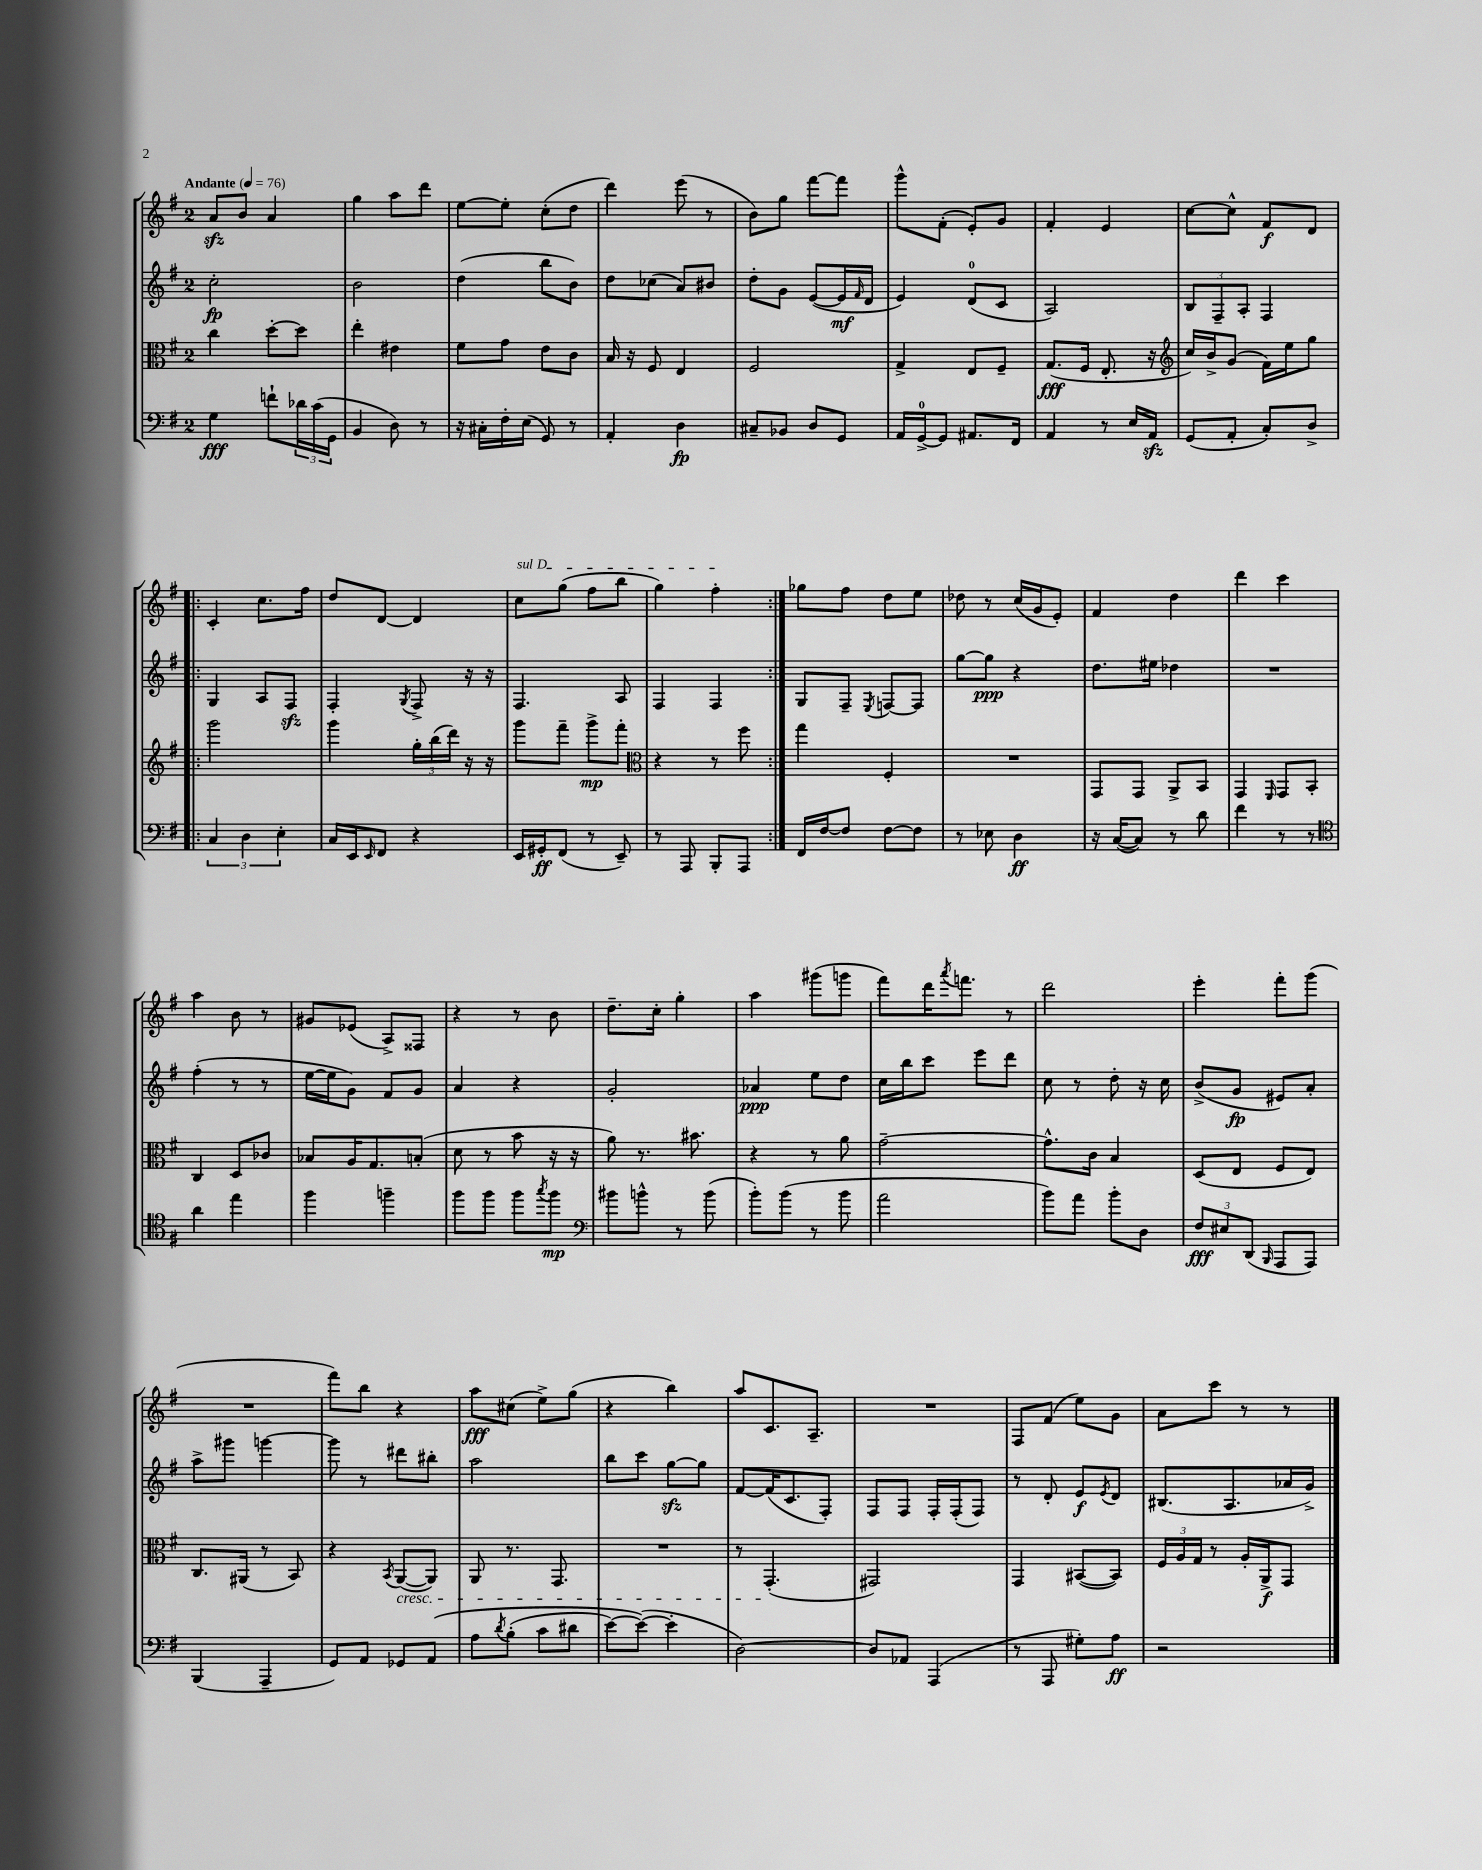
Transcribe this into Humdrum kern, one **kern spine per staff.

**kern	**kern	**kern	**kern
*staff4	*staff3	*staff2	*staff1
*clefF4	*clefC3	*clefG2	*clefG2
*k[f#]	*k[f#]	*k[f#]	*k[f#]
*M2/4	*M2/4	*M2/4	*M2/4
*MM76	*MM76	*MM76	*MM76
4G	4cc	2cc'	8a
.	.	.	8b
8f`	[8dd'	.	4a
24d-	8dd]	.	.
(24c	.	.	.
24GG	.	.	.
=	=	=	=
4BB	4ee'	2b	4gg
8D)	4e#	.	8aa
8r	.	.	8ddd
=	=	=	=
16r	8f#	(4dd	[8ee
16C#'	.	.	.
16F#'	8g	.	8ee']
(16E	.	.	.
8GG)	8e	8bb	(8cc'
8r	8c	8b)	8dd
=	=	=	=
4AA'	16B	8dd	4ddd)
.	16r	.	.
.	8F#	(8cc-	.
4D	4E	8a)	(8eee
.	.	8b#	8r
=	=	=	=
8C#~	2F#	8dd'	8b)
8BB-	.	8g	8gg
8D	.	([8e	[8fff#
8GG	.	16e]	8fff#]
.	.	16qqf#	.
.	.	16d	.
=	=	=	=
16AA	4G^	4e)	8ggg^^
[16GG^	.	.	.
8GG]	.	.	(8f#'
8.AA#	8E	(8d	8e')
.	8F#~	8c	8g
16FF#	.	.	.
=	=	=	=
4AA	(8.G	2A)	4f#'
.	16F#	.	.
8r	8.E'	.	4e
16E	.	.	.
16AA	16r	.	.
=	=	=	=
*	*clefG2	*	*
(8GG	16cc)	12B	[8cc
.	16b^	.	.
.	.	12F#~	.
8AA'	(8g	.	8cc^^]
.	.	12A'	.
8C')	16f#)	4F#	8f#
.	16ee	.	.
8D^	8gg	.	8d
=!|:	=!|:	=!|:	=!|:
6C	2ggg	4G	4c'
6D	.	.	.
.	.	8A	8.cc
6E'	.	.	.
.	.	8F#	.
.	.	.	16ff#
=	=	=	=
16C	4ggg	4F#'	8dd
16EE	.	.	.
16qqEE	.	.	.
8FF#	.	.	[8d
.	.	8qG	.
4r	24gg'	8F#^	4d]
.	(24bb	.	.
.	24ddd)	.	.
.	16r	16r	.
.	16r	16r	.
=	=	=	=
16EE	8ggg	4.F#	8cc
16GG#'	.	.	.
(8FF#	8fff#~	.	(8gg
8r	8ggg^	.	8ff#
8EE~)	8fff#'	8A	8bb
=	=	=	=
*	*clefC3	*	*
8r	4r	4F#	4gg)
8AAA	.	.	.
8BBB'	8r	4F#	4ff#'
8AAA	8ff#	.	.
=:|!	=:|!	=:|!	=:|!
16FF#	4gg	8G	8gg-
[16F#	.	.	.
8F#]	.	8F#~	8ff#
.	.	8qE	.
[8F#	4F#'	[8F	8dd
8F#]	.	8F]	8ee
=	=	=	=
8r	2r	[8gg	8dd-
8E-	.	8gg]	8r
4D	.	4r	(16cc
.	.	.	16g
.	.	.	8e')
=	=	=	=
16r	8GG	8.dd	4f#
([16C	.	.	.
8C])	8GG	.	.
.	.	16ee#	.
8r	8AA^	4dd-	4dd
8d	8BB	.	.
=	=	=	=
4f#	4GG	2r	4ddd
.	16qqFF#	.	.
8r	8GG	.	4ccc
8r	8BB'	.	.
=	=	=	=
*clefC4	*	*	*
4a	4C	(4ff#'	4aa
4ee	8D	8r	8b
.	8c-	8r	8r
=	=	=	=
4ff#	8B-	[16ee	8g#
.	.	16ee]	.
.	16A	8g)	(8e-
.	8.G	.	.
4ff~	.	8f#	8A^)
.	(8B'	8g	8F##
=	=	=	=
8ff#	8d	4a	4r
8ff#	8r	.	.
8ff#	8b	4r	8r
8qgg	.	.	.
8ff#	16r	.	8b
.	16r	.	.
=	=	=	=
*clefF4	*	*	*
8b#	8a)	2g'	8.dd~
8b^^	8.r	.	.
.	.	.	16cc'
8r	.	.	4gg'
.	8.b#	.	.
(8b	.	.	.
=	=	=	=
8b')	4r	4a-	4aa
(8b	.	.	.
8r	8r	8ee	(8ggg#
8b	8a	8dd	8ggg
=	=	=	=
2a	[2g~	16cc	8fff#)
.	.	16bb	.
.	.	8ccc	16ddd
.	.	.	8qaaa
.	.	.	8.fff
.	.	8eee	.
.	.	8ddd	8r
=	=	=	=
8b)	8.g^^]	8cc	2ddd
8a	.	8r	.
.	16c	.	.
8b'	4B	8dd'	.
8D	.	16r	.
.	.	16cc	.
=	=	=	=
12F#	(8D	(8b^	4eee'
12E#	.	.	.
.	8E	8g	.
(12DD	.	.	.
16qqBBB	.	.	.
8AAA	8F#	8e#)	8fff#'
8AAA)	8E)	8a'	(8ggg
=	=	=	=
(4BBB	8.C	8aa^	2r
.	.	8ggg#	.
.	(16AA#	.	.
4AAA~	8r	[4ggg	.
.	8BB)	.	.
=	=	=	=
8GG)	4r	8ggg]	8fff#)
8AA	.	8r	8bb
.	8qBB	.	.
8GG-	([8AA	8ddd#	4r
&(8AA	8AA])	8bb#'	.
=	=	=	=
8A	8AA	2aa	8aa
8qd	.	.	.
(8B'	8.r	.	(8cc#
8c	.	.	8ee^)
.	8.GG	.	.
8d#	.	.	(8gg
=	=	=	=
[8e)	2r	8bb	4r
(8e_&)	.	8ccc	.
4e']	.	[8gg	4bb)
.	.	8gg]	.
=	=	=	=
[2D)	8r	[8f#	8aa
.	(4.GG'	(16f#]	8.c
.	.	8.c	.
.	.	.	8.A~
.	.	8F#')	.
=	=	=	=
8D]	2GG#)	8F#	2r
8AA-	.	8F#	.
(4AAA	.	16F#'	.
.	.	(16F#'	.
.	.	8F#)	.
=	=	=	=
8r	4GG	8r	8F#
8AAA	.	8d'	(8f#
8G#')	([8BB#	8e	8ee)
.	.	8qe	.
8A	8BB#])	8d	8g
=	=	=	=
2r	24F#	(8.B#	8a
.	24A	.	.
.	24G	.	.
.	8r	.	8ccc
.	.	8.A	.
.	16A'	.	8r
.	16AA^	.	.
.	8GG	16a-	8r
.	.	16g^)	.
==	==	==	==
*-	*-	*-	*-
